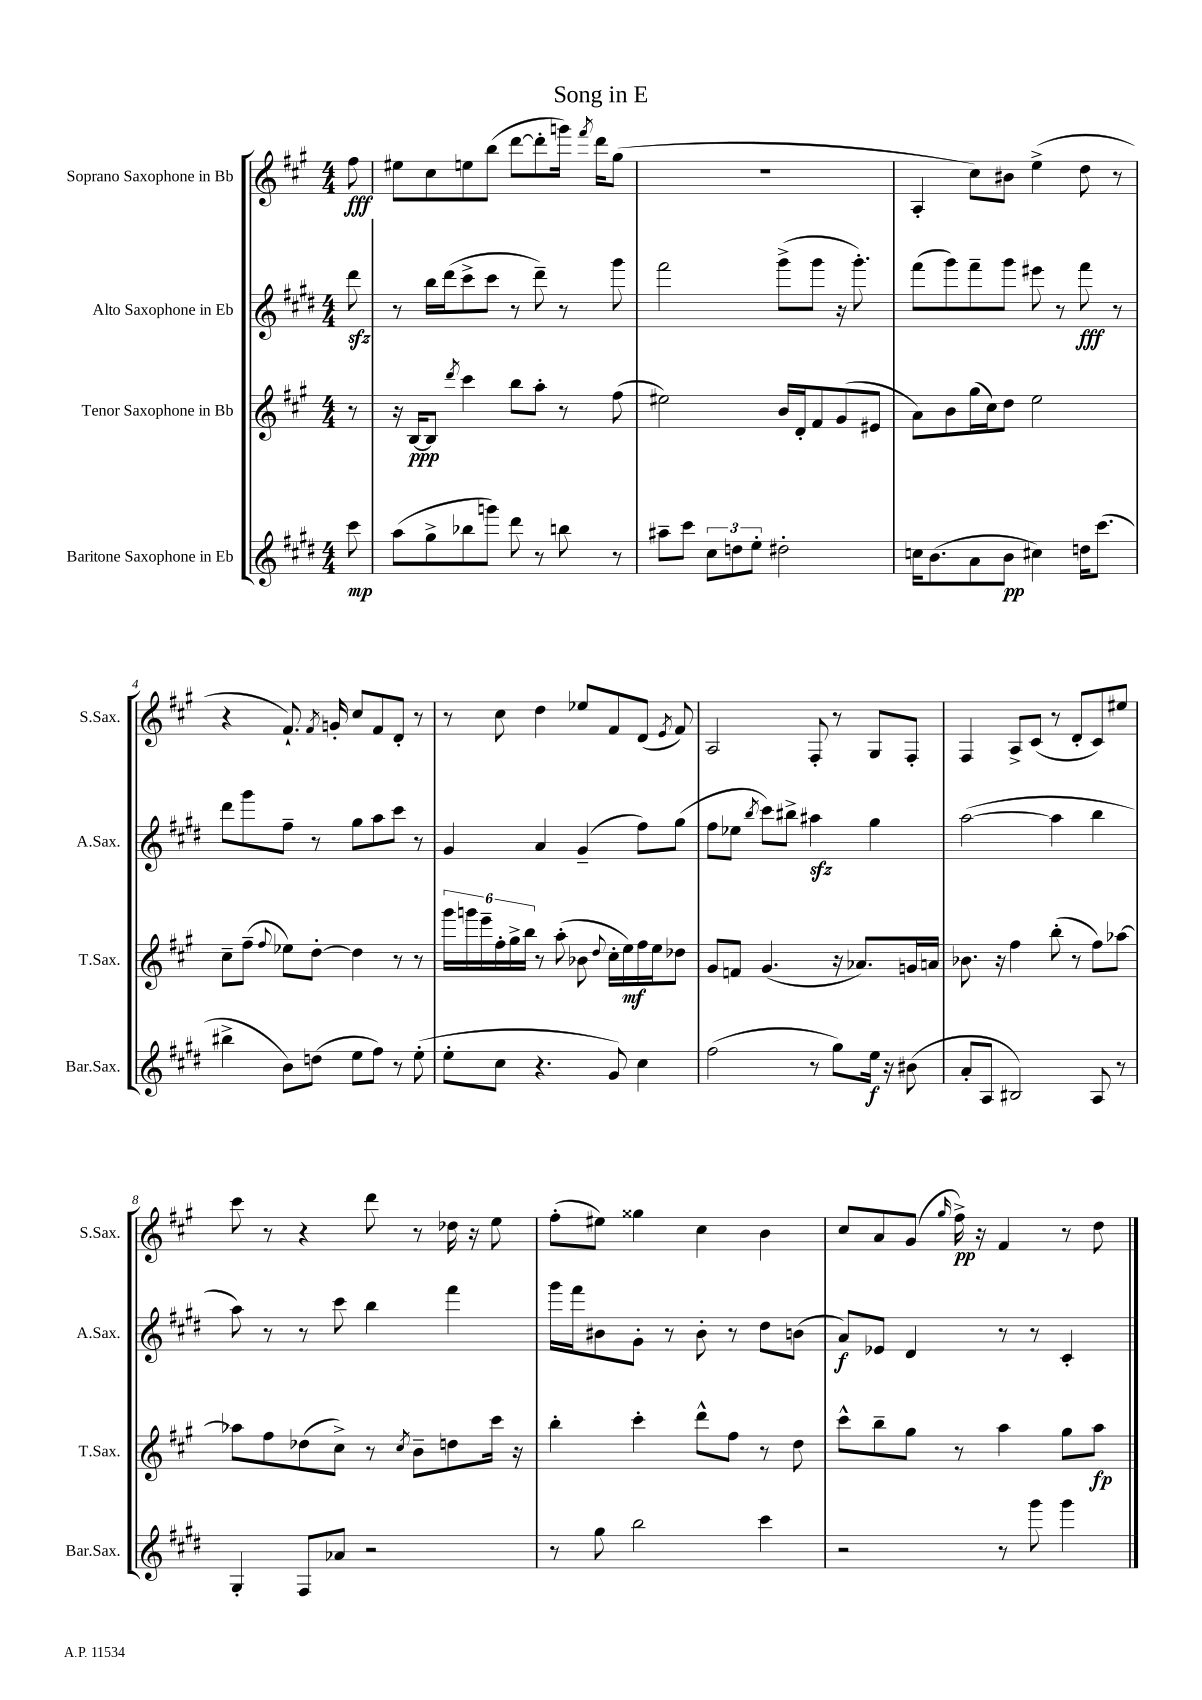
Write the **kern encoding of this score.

**kern	**dynam	**kern	**dynam	**kern	**dynam	**kern	**dynam
*part4	*part4	*part3	*part3	*part2	*part2	*part1	*part1
*staff4	*staff4	*staff3	*staff3	*staff2	*staff2	*staff1	*staff1
*I"Baritone Saxophone in Eb	*	*I"Tenor Saxophone in Bb	*	*I"Alto Saxophone in Eb	*	*I"Soprano Saxophone in Bb	*
*I'Bar.Sax.	*	*I'T.Sax.	*	*I'A.Sax.	*	*I'S.Sax.	*
*clefG2	*	*clefG2	*	*clefG2	*	*clefG2	*
*k[f#c#g#d#]	*	*k[f#c#g#]	*	*k[f#c#g#d#]	*	*k[f#c#g#]	*
*M4/4	*	*M4/4	*	*M4/4	*	*M4/4	*
=	=	=	=	=	=	=	=
8ccc#\	mp	8r	.	8ddd#zz\	.	8ff#\	fff
=1	=1	=1	=1	=1	=1	=1	=1
(8aa\L	.	16r	.	8r	.	8ee#X\L	.
.	.	[16B/KL	ppp	.	.	.	.
8gg#^\	.	8B/J]	.	16bb\LL	.	8cc#\	.
.	.	.	.	(16ddd#\J	.	.	.
.	.	8qddd/	.	.	.	.	.
8bb-X\	.	4ccc#\	.	8ccc#^\	.	8een\	.
8gggn\J)	.	.	.	8ccc#\J	.	(8bb\J	.
8ddd#\	.	8bb\L	.	8r	.	[8ddd\L	.
8r	.	8aa'\J	.	8ddd#~\)	.	8ddd'\]	.
8bbn\	.	8r	.	8r	.	16gggn\Jk)	.
.	.	.	.	.	.	8qfff#/	.
.	.	.	.	.	.	16ddd\KL	.
8r	.	(8ff#\	.	8ggg#\	.	(8gg#\J	.
=2	=2	=2	=2	=2	=2	=2	=2
8aa#X~\L	.	2ee#X\)	.	2fff#\	.	1r	.
8ccc#\J	.	.	.	.	.	.	.
12cc#\L	.	.	.	.	.	.	.
12ddn\	.	.	.	.	.	.	.
12ee'\J	.	.	.	.	.	.	.
2dd#X'\	.	16b/LL	.	(8ggg#^\L	.	.	.
.	.	16d'/J	.	.	.	.	.
.	.	8f#/	.	8ggg#\J	.	.	.
.	.	(8g#/	.	16r	.	.	.
.	.	.	.	8.ggg#'\)	.	.	.
.	.	8e#X/J	.	.	.	.	.
=3	=3	=3	=3	=3	=3	=3	=3
16ccn\KL	.	8a\L)	.	(8fff#\L	.	4A'/	.
(8.b\	.	.	.	.	.	.	.
.	.	8b\	.	8ggg#\)	.	.	.
8a\	.	(16gg#\L	.	8fff#~\	.	8cc#\L)	.
.	.	16cc#\J)	.	.	.	.	.
8b\J	pp	8dd\J	.	8ggg#\J	.	8b#X\J	.
4cc#X\)	.	2ee\	.	8eee#X\	.	(4ee^\	.
.	.	.	.	8r	.	.	.
16ddn\KL	.	.	.	8fff#\	fff	8dd\	.
(8.ccc#\J	.	.	.	.	.	.	.
.	.	.	.	8r	.	8r	.
!!LO:LB:g=z
=4	=4	=4	=4	=4	=4	=4	=4
4bb#X^\	.	8cc#~\L	.	8ddd#\L	.	4r	.
.	.	(8ff#~\J	.	8ggg#\	.	.	.
.	.	8qqff#/	.	.	.	.	.
8b\L)	.	8ee-X\L)	.	8ff#~\J	.	8.f#`/)	.
(8ddn\J	.	[8dd'\J	.	8r	.	.	.
.	.	.	.	.	.	8qf#/	.
.	.	.	.	.	.	16gn'/	.
8ee\L	.	4dd\]	.	8gg#\L	.	8cc#/L	.
8ff#\J)	.	.	.	8aa\	.	8f#/	.
8r	.	8r	.	8ccc#\J	.	8d'/J	.
(8ee'\	.	8r	.	8r	.	8r	.
=5	=5	=5	=5	=5	=5	=5	=5
8ee'\L	.	24ggg#\LL	.	4g#/	.	8r	.
.	.	24gggn\	.	.	.	.	.
.	.	24eee~\	.	.	.	.	.
8cc#\J	.	24ff#'\	.	.	.	8cc#\	.
.	.	24gg#^\	.	.	.	.	.
.	.	24bb\JJ	.	.	.	.	.
4.r	.	8r	.	4a/	.	4dd\	.
.	.	(8aa'\	.	.	.	.	.
.	.	8b-X\	.	(4g#~/	.	8ee-X/L	.
.	.	8qqdd/	.	.	.	.	.
8g#/)	.	16cc#'\LL	.	.	.	8f#/	.
.	.	16ee\)	mf	.	.	.	.
4cc#\	.	16ff#\	.	8ff#\L)	.	(8d/J	.
.	.	16ee\J	.	.	.	.	.
.	.	.	.	.	.	8qe/	.
.	.	8dd-X\J	.	(8gg#\J	.	8f#/)	.
=6	=6	=6	=6	=6	=6	=6	=6
(2ff#\	.	8g#/L	.	8ff#\L	.	2A/	.
.	.	8fn/J	.	8ee-X\J	.	.	.
.	.	.	.	8qbb/	.	.	.
.	.	(4.g#/	.	8ccc#\L)	.	.	.
.	.	.	.	8bb#X^\J	.	.	.
8r	.	.	.	4aa#Xzz\	.	8F#'/	.
8gg#\L)	.	16r	.	.	.	8r	.
.	.	8.a-X/L)	.	.	.	.	.
16ee\Jk	f	.	.	4gg#\	.	8G#/L	.
16r	.	.	.	.	.	.	.
(8b#X\	.	16gn/L	.	.	.	8F#'/J	.
.	.	16an/JJ	.	.	.	.	.
=7	=7	=7	=7	=7	=7	=7	=7
8a'/L	.	8.b-X\	.	([2aa\	.	4F#/	.
8A/J	.	.	.	.	.	.	.
.	.	16r	.	.	.	.	.
2B#X/)	.	4ff#\	.	.	.	8A^/L	.
.	.	.	.	.	.	(8c#/J	.
.	.	(8bb'\	.	4aa\]	.	8r	.
.	.	8r	.	.	.	8d'/L	.
8A/	.	8ff#\L)	.	4bb\	.	8c#/)	.
8r	.	[8aa-X\J	.	.	.	8ee#X/J	.
!!LO:LB:g=z
=8	=8	=8	=8	=8	=8	=8	=8
4G#'/	.	8aa-X\L]	.	8aa\)	.	8ccc#\	.
.	.	8ff#\	.	8r	.	8r	.
8F#/L	.	(8dd-X\	.	8r	.	4r	.
8a-X/J	.	8cc#^\J)	.	8ccc#\	.	.	.
2r	.	8r	.	4bb\	.	8ddd\	.
.	.	8qcc#/	.	.	.	.	.
.	.	8b~\L	.	.	.	8r	.
.	.	8ddn\	.	4fff#\	.	16dd-X\	.
.	.	.	.	.	.	16r	.
.	.	16ccc#\Jk	.	.	.	8ee\	.
.	.	16r	.	.	.	.	.
=9	=9	=9	=9	=9	=9	=9	=9
8r	.	4bb'\	.	16ggg#\LL	.	(8ff#'\L	.
.	.	.	.	16fff#\J	.	.	.
8gg#\	.	.	.	8b#X\	.	8ee#X\J)	.
2bb\	.	4ccc#'\	.	8g#'\J	.	4gg##X\	.
.	.	.	.	8r	.	.	.
.	.	8ddd^^\L	.	8b#'\	.	4cc#\	.
.	.	8ff#\J	.	8r	.	.	.
4ccc#\	.	8r	.	8dd#\L	.	4b\	.
.	.	8dd\	.	(8bn\J	.	.	.
=10	=10	=10	=10	=10	=10	=10	=10
2r	.	8ccc#^^\L	.	8a/L)	f	8cc#/L	.
.	.	8bb~\	.	8e-X/J	.	8a/	.
.	.	8gg#\J	.	4d#/	.	(8g#/J	.
.	.	.	.	.	.	16qqgg#/	.
.	.	8r	.	.	.	16ff#^\)	pp
.	.	.	.	.	.	16r	.
8r	.	4aa\	.	8r	.	4f#/	.
8ggg#\	.	.	.	8r	.	.	.
4ggg#\	.	8gg#\L	.	4c#'/	.	8r	.
.	.	8aa\J	fp	.	.	8dd\	.
==	==	==	==	==	==	==	==
*-	*-	*-	*-	*-	*-	*-	*-
